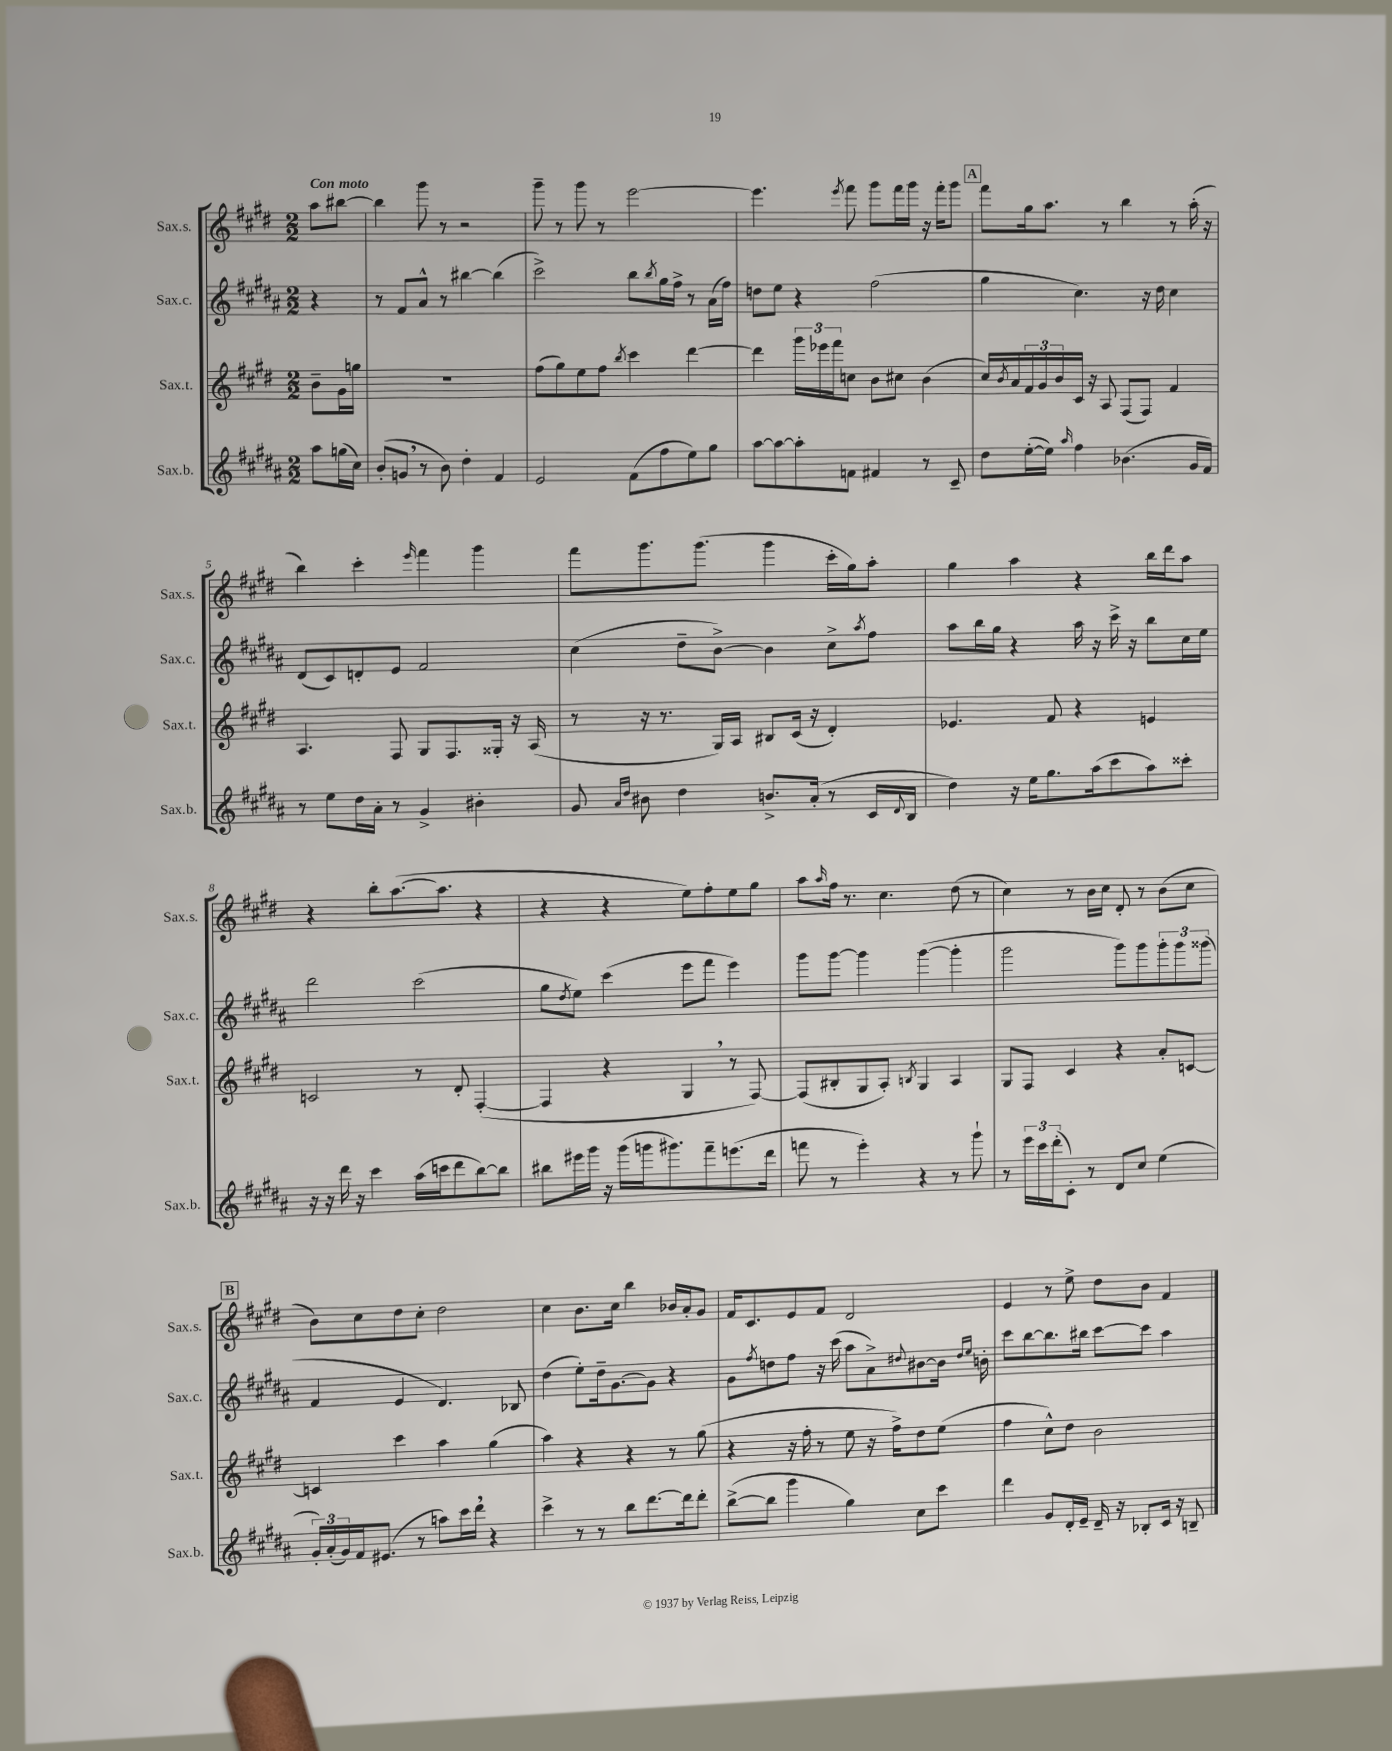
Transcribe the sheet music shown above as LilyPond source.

<<
\new StaffGroup <<
\new Staff = "s0" \with { instrumentName = "Sax.s." shortInstrumentName = "Sax.s." } {
    \clef treble \key e \major \numericTimeSignature \time 2/2 \partial 4 \tempo "Con moto"
    a''8 bis''8~ |
    bis''4 gis'''8 r8 r2 |
    gis'''8-- r8 gis'''8 r8 e'''2~ |
    e'''4. \acciaccatura { e'''8 } fis'''8 gis'''8 fis'''16 gis'''16 r16 fis'''16-. gis'''8 |
    \mark \markup { \box "A" } fis'''8 gis''16 a''8. r8 b''4 r8 a''16-.( r16 |
    b''4) cis'''4-. \grace { e'''16 } fis'''4 gis'''4 |
    fis'''8 gis'''8. gis'''8.( gis'''4 cis'''16-. gis''16) a''8-. |
    gis''4 a''4 r4 b''16 dis'''16 a''8 |
    r4 b''8-. a''8.~( a''8. r4 |
    r4 r4 e''8) fis''8-. e''8 gis''8 |
    a''8 \grace { a''16 } fis''16 r8. cis''4. dis''8( r8 |
    cis''4) r8 b'16 cis''16 dis'8-. r8 b'8( cis''8 |
    \mark \markup { \box "B" } b'8) cis''8 dis''8 cis''8-. dis''2 |
    cis''4 b'8. cis''16 b''4 bes'16 a'16-. gis'8 |
    fis'16 cis'8. e'8 fis'8 dis'2 |
    e'4 r8 e''8-> dis''8 b'8 fis'4 \bar "|." |
}
\new Staff = "s1" \with { instrumentName = "Sax.c." shortInstrumentName = "Sax.c." } {
    \clef treble \key b \major \numericTimeSignature \time 2/2 \partial 4
    r4 |
    r8 fis'8 ais'8-^ r8 bis''4~ bis''4( |
    cis'''2->) b''8 \acciaccatura { b''8 } gis''16 fis''16-> r8 ais'16( fis''16) |
    d''8 e''8 r4 fis''2( |
    \mark \markup { \box "A" } gis''4 cis''4.) r16 dis''16 cis''4 |
    dis'8( cis'8) d'8-. e'8 fis'2 |
    cis''4( dis''8-- b'8~->) b'4 cis''8-> \acciaccatura { ais''8 } fis''8 |
    ais''8 b''16 gis''16 r4 ais''16 r16 cis'''16-> r16 b''8 cis''16 e''16 |
    dis'''2 cis'''2( |
    gis''8 \acciaccatura { dis''8 } e''8) cis'''4( e'''8 fis'''8 e'''4) |
    gis'''8 gis'''8~ gis'''4 gis'''4~( gis'''4-. |
    gis'''2 gis'''8) gis'''8 \tuplet 3/2 { gis'''8-. gis'''8 gisis'''8( } |
    \mark \markup { \box "B" } fis'4 e'4 dis'4.) bes8 |
    dis''4( e''8-.) dis''16-- gis'8.~ gis'8 r4 |
    gis'8 \acciaccatura { fis''8 } d''8 fis''8 r16 cis'''16( ais''8 ais'8->) \appoggiatura { dis''8 } bis'8~ bis'16 \grace { dis''16 e''16 } b'16-. |
    cis'''8 b''8~ b''8. bis''16 cis'''8~ cis'''8 ais''4 \bar "|." |
}
\new Staff = "s2" \with { instrumentName = "Sax.t." shortInstrumentName = "Sax.t." } {
    \clef treble \key e \major \numericTimeSignature \time 2/2 \partial 4
    b'8-- gis'16 g''16 |
    R1 |
    fis''8( gis''8) e''8 fis''8 \acciaccatura { b''8 } cis'''4 dis'''4~ |
    dis'''4 \tuplet 3/2 { gis'''16 ees'''16 fis'''16 } c''8 b'8 cis''8 b'4( |
    \mark \markup { \box "A" } cis''16) \acciaccatura { b'8 } a'16 \tuplet 3/2 { fis'16 gis'16 b'16 } cis'16 r16 a8 fis8( fis8) fis'4 |
    a4. fis8 gis8 fis8. gisis16-. r16 a16( |
    r8 r16 r8. gis16) a16 bis8 cis'16( r16 dis'4-.) |
    ees'4. fis'8 r4 e'4 |
    c'2 r8 dis'8-. fis4~-.( |
    fis4 r4 gis4 \breathe r8 fis8~) |
    fis8( bis8-. gis8 a8-.) \acciaccatura { b8 } gis4 a4 |
    gis8 fis8 cis'4 r4 a'8-. c'8~ |
    \mark \markup { \box "B" } c'4 cis'''4 a''4 gis''4( |
    a''4) r4 r4 r8 gis''8( |
    r4 r16 fis''16-. r8 e''8 r16 fis''16->) dis''8 e''8( |
    fis''4 cis''8-^) dis''8 b'2 \bar "|." |
}
\new Staff = "s3" \with { instrumentName = "Sax.b." shortInstrumentName = "Sax.b." } {
    \clef treble \key b \major \numericTimeSignature \time 2/2 \partial 4
    ais''8 g''16( cis''16) |
    b'8-.( g'8 \breathe r8 b'8) dis''4-. fis'4 |
    e'2 fis'8( fis''8 e''8) gis''8 |
    ais''8~ ais''8~ ais''8-. f'8 fis'4 r8 cis'8-- |
    \mark \markup { \box "A" } dis''8 e''16~-.( e''16) \grace { ais''16 } fis''4 bes'4.( gis'16 fis'16) |
    r8 e''8 dis''16 ais'16-. r8 gis'4-> bis'4-. |
    gis'8 \grace { ais'16 dis''16 } bis'8 dis''4 b'8.-> ais'16-.( r8 cis'16 \appoggiatura { dis'8 } b16 |
    dis''4) r16 e''16 gis''8. ais''16( cis'''8 ais''8) cisis'''8-. |
    r16 r16 dis'''16 r16 cis'''4 ais''16( c'''16 dis'''8 b''8~) b''8 |
    bis''8 eis'''16 gis'''16 r16 gis'''16( g'''16 gis'''8.) fis'''8-- e'''8.( dis'''16 |
    f'''8 r8 e'''4-.) r4 r8 gis'''8-! |
    r8 \tuplet 3/2 { e'''16 cis'''16 dis'''16-.( } cis'8-.) r8 dis'8 cis''8 e''4( |
    \mark \markup { \box "B" } \tuplet 3/2 { gis'16-.) ais'16-.( gis'16) } fis'16 eis'8.( r8 a''8) cis'''16 dis'''16 \breathe r4 |
    cis'''4-> r8 r8 b''8 dis'''8.~ dis'''16 dis'''8-. |
    b''8~->( b''8 gis'''4 gis''4) cis''8 cis'''8 |
    dis'''4 gis'8 dis'16-. e'16-- dis'16-- r16 bes8-. cis'16 r16 b8-- \bar "|." |
}
>>
>>
